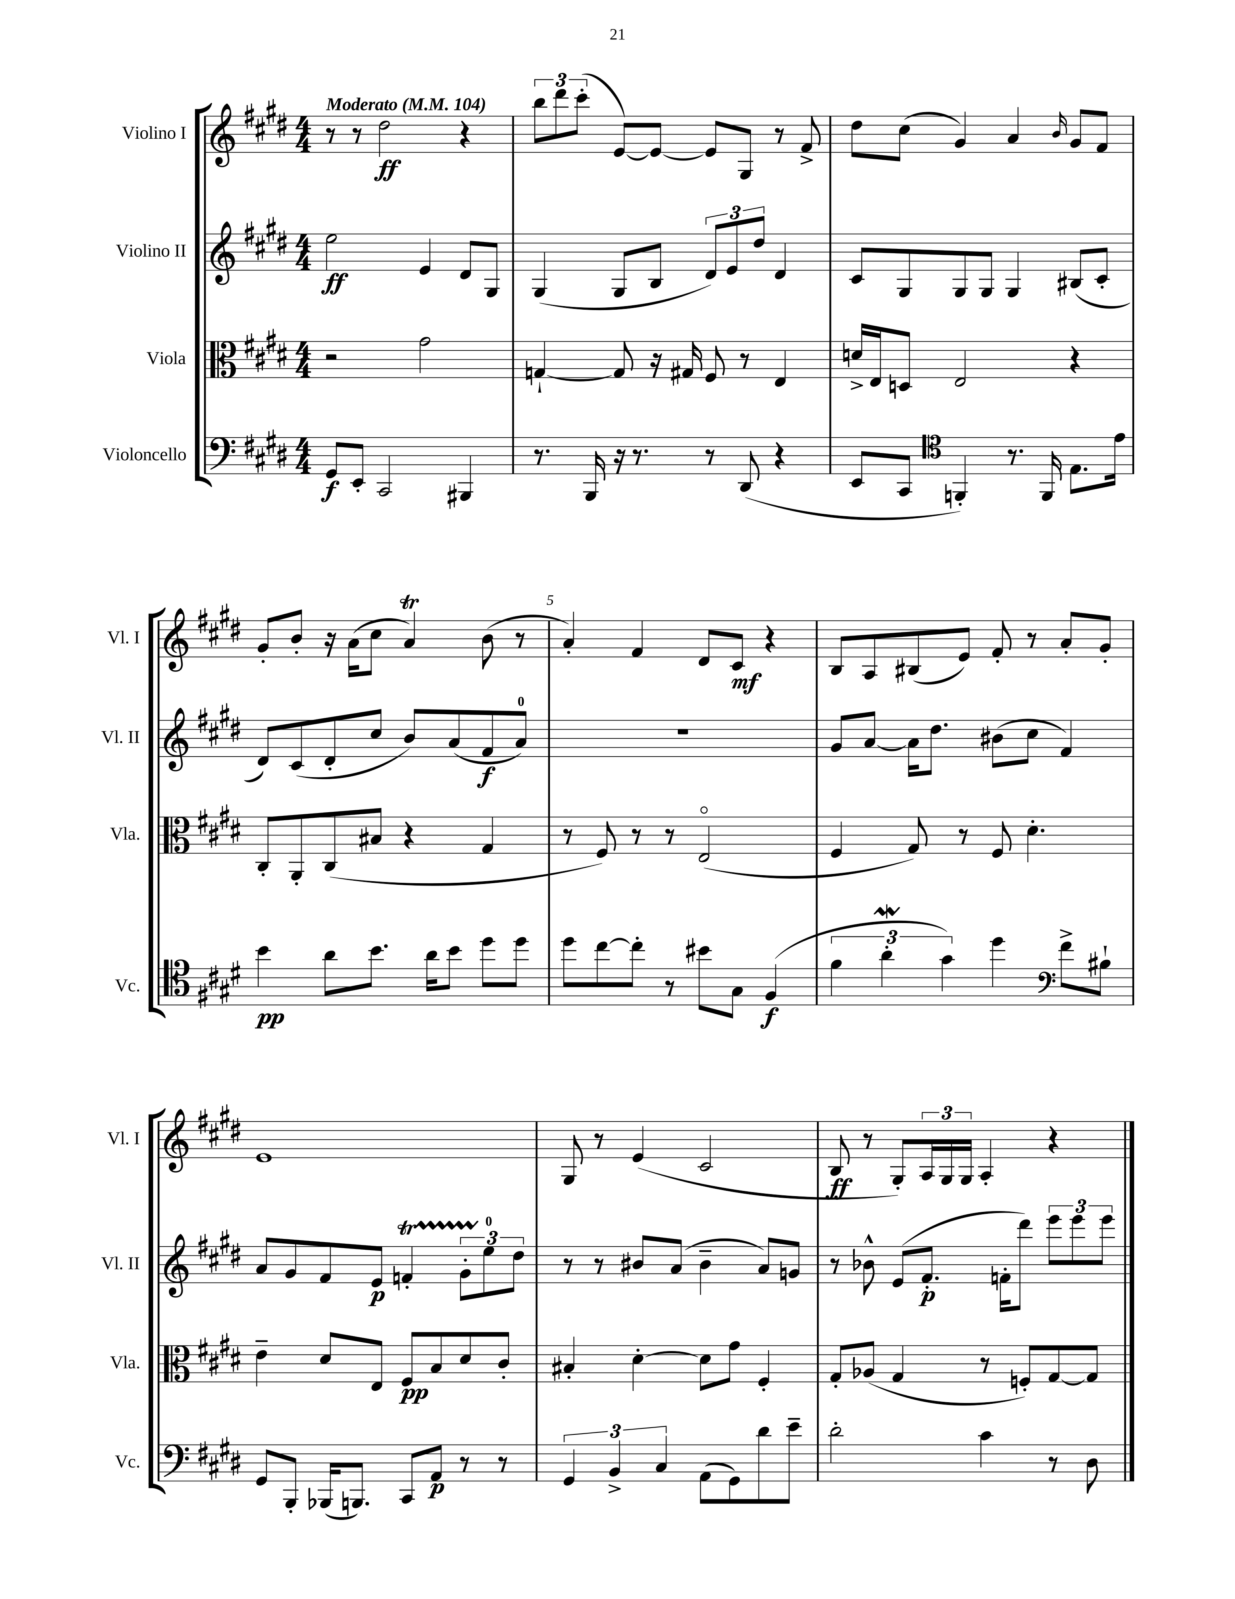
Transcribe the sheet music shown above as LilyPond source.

<<
\new StaffGroup <<
\new Staff = "s0" \with { instrumentName = "Violino I" shortInstrumentName = "Vl. I" } {
    \clef treble \key e \major \numericTimeSignature \time 4/4 \tempo "Moderato" 4 = 104
    r8 r8 dis''2\ff r4 |
    \tuplet 3/2 { b''8 dis'''8 cis'''8-.( } e'8~) e'8~ e'8 gis8 r8 fis'8-> |
    dis''8 cis''8( gis'4) a'4 \grace { b'16 } gis'8 fis'8 |
    gis'8-. b'8-. r16 a'16( cis''8 a'4\trill) b'8( r8 |
    a'4-.) fis'4 dis'8 cis'8\mf r4 |
    b8 a8 bis8( e'8) fis'8-. r8 a'8-. gis'8-. |
    e'1 |
    gis8 r8 e'4( cis'2 |
    b8\ff r8 gis8-.) \tuplet 3/2 { a16 gis16 gis16 } a4-. r4 \bar "|." |
}
\new Staff = "s1" \with { instrumentName = "Violino II" shortInstrumentName = "Vl. II" } {
    \clef treble \key e \major \numericTimeSignature \time 4/4
    e''2\ff e'4 dis'8 gis8 |
    gis4( gis8 b8 \tuplet 3/2 { dis'8) e'8 dis''8 } dis'4 |
    cis'8 gis8 gis8 gis8 gis4 bis8( cis'8-. |
    dis'8) cis'8( dis'8-. cis''8 b'8) a'8( fis'8\f a'8-0) |
    R1 |
    gis'8 a'8~ a'16 dis''8. bis'8( cis''8 fis'4) |
    a'8 gis'8 fis'8 e'8\p f'4-.\startTrillSpan \tuplet 3/2 { gis'8-. e''8-0\stopTrillSpan dis''8 } |
    r8 r8 bis'8 a'8( bis'4-- a'8) g'8 |
    r8 bes'8-^ e'8( fis'8.-.\p f'16-. dis'''8) \tuplet 3/2 { e'''8 e'''8 e'''8 } \bar "|." |
}
\new Staff = "s2" \with { instrumentName = "Viola" shortInstrumentName = "Vla." } {
    \clef alto \key e \major \numericTimeSignature \time 4/4
    r2 gis'2 |
    g4~-! g8 r16 gis16 fis8 r8 e4 |
    d'16-> e16 d8 e2 r4 |
    cis8-. a,8-. cis8( bis8 r4 gis4 |
    r8 fis8) r8 r8 e2\flageolet( |
    fis4 gis8) r8 fis8 dis'4.-. |
    e'4-- dis'8 e8 fis8\pp b8 dis'8 cis'8-. |
    bis4-. dis'4~-. dis'8 gis'8 fis4-. |
    gis8-. aes8( gis4 r8 f8-.) gis8~ gis8 \bar "|." |
}
\new Staff = "s3" \with { instrumentName = "Violoncello" shortInstrumentName = "Vc." } {
    \clef bass \key e \major \numericTimeSignature \time 4/4
    gis,8\f e,8-. cis,2 bis,,4 |
    r8. b,,16 r16 r8. r8 dis,8( r4 |
    e,8 cis,8 \clef tenor f,4-.) r8. f,16 e8. e'16 |
    b'4\pp a'8 b'8. a'16 b'8 dis''8 dis''8 |
    dis''8 cis''8~ cis''8-. r8 bis'8 gis8 fis4\f( |
    \tuplet 3/2 { fis'4 a'4-.\mordent gis'4) } dis''4 \clef bass fis'8-> bis8-! |
    gis,8 b,,8-. bes,,16( b,,8.) cis,8 a,8\p r8 r8 |
    \tuplet 3/2 { gis,4 b,4-> cis4 } a,8( gis,8) dis'8 e'8-- |
    dis'2-. cis'4 r8 dis8 \bar "|." |
}
>>
>>
\layout { \context { \Score \override BarNumber.break-visibility = ##(#f #t #t) barNumberVisibility = #(every-nth-bar-number-visible 5) } }
